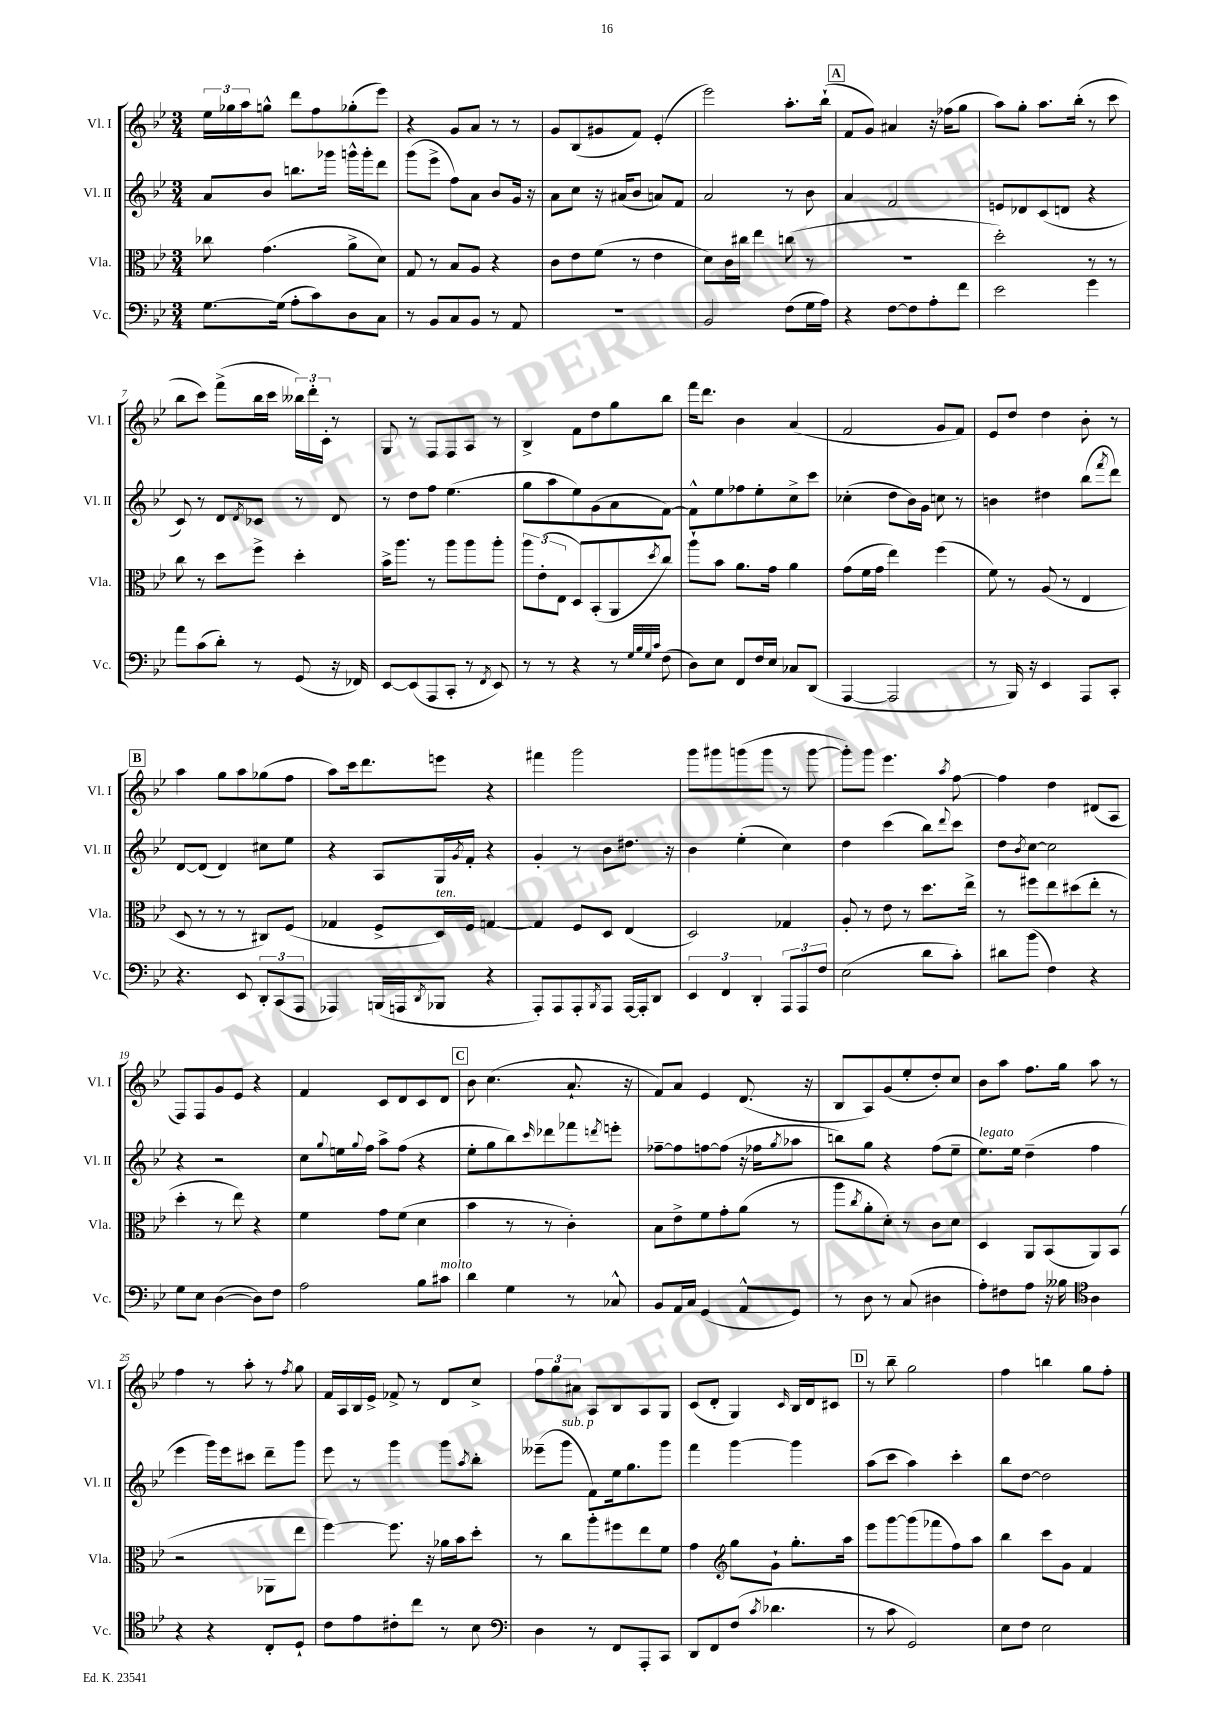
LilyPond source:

<<
\new StaffGroup <<
\new Staff = "s0" \with { instrumentName = "Vl. I" shortInstrumentName = "Vl. I" } {
    \clef treble \key bes \major \numericTimeSignature \time 3/4
    \tuplet 3/2 { ees''16 ges''16 a''16 } g''8-^ d'''8 f''8 ges''8-.( ees'''8) |
    r4 g'8 a'8 r8 r8 |
    g'8 bes8( gis'8 f'8) ees'4-.( |
    ees'''2) a''8.-. bes''16-!( |
    \mark \markup { \box "A" } f'8 g'8) ais'4 r16 fes''16( g''8 |
    a''8) g''8-. a''8. bes''16-.( r8 c'''8 |
    bes''8 c'''8) f'''8->( bes''16 c'''16 \tuplet 3/2 { beses''16) d'''16-. c'16-. } r8 |
    g8 r8 f8 f8 a8 r8 |
    bes4-> f'8 d''8 g''8 bes''8 |
    f'''16 d'''8. bes'4 a'4( |
    f'2 g'8 f'8) |
    ees'8 d''8 d''4 bes'8-. r8 |
    \mark \markup { \box "B" } a''4 g''8 a''8 ges''8( f''8 |
    a''8) c'''16 d'''8. e'''8 r4 |
    fis'''4 g'''2 |
    g'''8 gis'''8 g'''8( g'''8 r8 g'''8~ |
    g'''8-.) g'''8 ees'''4. \acciaccatura { a''8 } f''8~ |
    f''4 d''4 dis'8( a8 |
    f8) f8 g'8 ees'8 r4 |
    f'4 c'8 d'8 c'8 d'8 |
    \mark \markup { \box "C" } bes'8 c''4.( a'8.-! r16 |
    f'8) a'8 ees'4 d'8.( r16 |
    bes8 a8) g'8( ees''8-. d''8-.) c''8 |
    bes'8 a''8 f''8. g''16 a''8 r8 |
    f''4 r8 a''8-. r8 \acciaccatura { f''8 } g''8 |
    f'16 a16 bes16 ees'16-> fes'8-> r8 d'8 c''8-> |
    \tuplet 3/2 { f''8 g''8 ais'8 } a8 bes8 a8 g8 |
    c'8( d'8-. g4) \grace { c'16 } bes16 d'16 cis'8 |
    \mark \markup { \box "D" } r8 bes''8-- g''2 |
    f''4 b''4 g''8 f''8-. \bar "|." |
}
\new Staff = "s1" \with { instrumentName = "Vl. II" shortInstrumentName = "Vl. II" } {
    \clef treble \key bes \major \numericTimeSignature \time 3/4
    a'8 bes'8 b''8. ges'''16 g'''16-^ g'''16-. d'''8 |
    g'''8( ees'''8-> f''8) a'8 bes'8 g'16 r16 |
    a'8 c''8 r16 ais'16( bes'8 a'8) f'8 |
    a'2 r8 bes'8 |
    \mark \markup { \box "A" } a'4 f'2 |
    e'8 des'8 c'8( d'8 r4 |
    c'8) r8 d'8 \acciaccatura { d'8 } ces'8 r8 d'8 |
    r8 d''8 f''8 ees''4.( |
    g''8 a''8 ees''8) g'8( a'8 f'8~) |
    f'8-^ ees''8 fes''8 ees''8-. c''8-> c'''8 |
    ces''4-.( d''8 bes'16) g'16 c''8 r8 |
    b'4 dis''4 bes''8( \acciaccatura { f'''8 } d'''8) |
    \mark \markup { \box "B" } d'8~ d'8( d'4) cis''8 ees''8 |
    r4 a8 g16 \acciaccatura { g'8 } f'16-. r4 |
    g'4-. r8 bes'8 dis''8. r16 |
    bes'4 ees''4-.( c''4) |
    d''4 c'''4( bes''8) \appoggiatura { d'''8 } c'''8 |
    d''8 \acciaccatura { bes'8 } c''8~ c''2 |
    r4 r2 |
    c''8 \appoggiatura { g''8 } e''16 \appoggiatura { g''8 } f''16 a''8-> f''8( r4 |
    \mark \markup { \box "C" } ees''8-. g''8 bes''8) \grace { c'''16 } des'''8 fes'''8 \acciaccatura { d'''8 } e'''8-. |
    fes''8~-- fes''8 f''8~ f''8( r16 fes''16 \acciaccatura { g''8 } aes''8 |
    b''8) g''8 r4 f''8( ees''8-- |
    ees''8.^\markup { \italic "legato" }) ees''16 d''4--( f''4 |
    ees'''4 g'''16) ees'''16 cis'''8 d'''8-- g'''8 |
    ees'''8 r8 g'''4 g'''8 \acciaccatura { a''8 } bes''8-. |
    eeses'''8--( g'''8^\markup { \italic "sub. p" } f'8) ees''16 g''8. g'''8 |
    f'''4 g'''4~ g'''4 |
    \mark \markup { \box "D" } a''8( c'''8 a''4) c'''4-. |
    bes''8 d''8~ d''2 \bar "|." |
}
\new Staff = "s2" \with { instrumentName = "Vla." shortInstrumentName = "Vla." } {
    \clef alto \key bes \major \numericTimeSignature \time 3/4
    ces''8 g'4.( a'8-> d'8) |
    g8 r8 bes8 a8 r4 |
    c'8 ees'8 f'8( r8 ees'4 |
    d'8) c'16 cis''16 ees''4 c''8( r8 |
    \mark \markup { \box "A" } R2. |
    d''2-.) r8 r8 |
    c''8 r8 d''8 f''8-> d''4-. |
    bes'16-> a''8. r8 a''8 a''8 a''8-. |
    \tuplet 3/2 { a''8 ees'8-.( ees8 } d8) bes,8-.( a,8 \acciaccatura { d''8 } c''8) |
    a''8-! bes'8 a'8. g'16 a'4 |
    g'8( f'16 g'16 ees''4) f''4( |
    f'8) r8 a8( r8 ees4 |
    \mark \markup { \box "B" } d8 r8 r8 r8 cis8) f8( |
    ges4 f8-> d16^\markup { \italic "ten." }) f16 g4~ |
    g4 f8 d8 ees4( |
    d2) ges4 |
    a8-. r8 ees'8 r8 d''8. ees''16-> |
    r8 fis''8 ees''8 dis''8( ees''8-. r8 |
    d''4-. r8 ees''8) r4 |
    f'4 g'8 f'8( d'4 |
    \mark \markup { \box "C" } bes'4 r8 r8 c'4-.) |
    bes8 ees'8-> f'8 g'8-. a'8( r8 |
    a''8 \acciaccatura { c''8 } a'8-. d'8-.) r8 c'8 d'8 |
    d4 a,8 bes,8( a,8) bes,8( |
    r2 aes,8 ees''8 |
    f''4~) f''8. r16 aes'16 bes'16 d''8-. |
    r8 c''8 a''8-. fis''8 ees''8 f'8 |
    g'4 \clef treble g''8 g'8-! g''8.-. a''16 |
    \mark \markup { \box "D" } ees'''8 g'''8~ g'''8( fes'''8 f''8) a''8 |
    bes''4 c'''8 g'8 f'4 \bar "|." |
}
\new Staff = "s3" \with { instrumentName = "Vc." shortInstrumentName = "Vc." } {
    \clef bass \key bes \major \numericTimeSignature \time 3/4
    g8.~ g16( a8-. c'8) d8 c8 |
    r8 bes,8 c8 bes,8 r8 a,8 |
    R2. |
    bes,2 f8( g16 a16) |
    \mark \markup { \box "A" } r4 f8~ f8 a8-. f'8 |
    ees'2 g'4 |
    a'8 c'8( d'8-.) r8 g,8( r16 fes,16) |
    ees,8~ ees,8( a,,8 c,8-. r8 \acciaccatura { f,8 } ees,8) |
    r8 r8 r4 r8 \grace { g32 bes32 g32 c'32 } f8( |
    d8) ees8 f,8 f16 ees16 ces8 d,8( |
    a,,4~ a,,2 |
    r8 bes,,16) r16 ees,4 a,,8 c,8-. |
    \mark \markup { \box "B" } r4. ees,8 \tuplet 3/2 { d,8-. c,8( a,,8 } |
    aes,,4) b,,16( a,,16 \acciaccatura { d,8 } bes,,8 r4 |
    a,,8-.) a,,8 a,,8-. \acciaccatura { bes,,8 } a,,8 a,,16~ a,,16-. d,8 |
    \tuplet 3/2 { ees,4 f,4 d,4-. } \tuplet 3/2 { a,,8 a,,8 f8 } |
    ees2( d'8 c'8-.) |
    dis'8 bes'8( f4) r4 |
    g8 ees8 d4~( d8) f8 |
    a2 bes8 cis'8^\markup { \italic "molto" } |
    \mark \markup { \box "C" } d'4 g4 r8 ces8-^ |
    bes,8 a,16 c16 g,4( a,8-^ g,8) |
    r8 d8 r8 c8( dis4 |
    a8-.) fis8 a8 r16 beses16 \clef tenor a4 |
    r4 r4 c8-. d8-! |
    c'8 ees'8 cis'8-. c''8 r8 bes8 |
    \clef bass d4 r8 f,8 a,,8-. c,8 |
    d,8 f,8 f8( \acciaccatura { c'8 } des'4. |
    \mark \markup { \box "D" } r8 c'8 g,2) |
    ees8 f8 ees2 \bar "|." |
}
>>
>>
